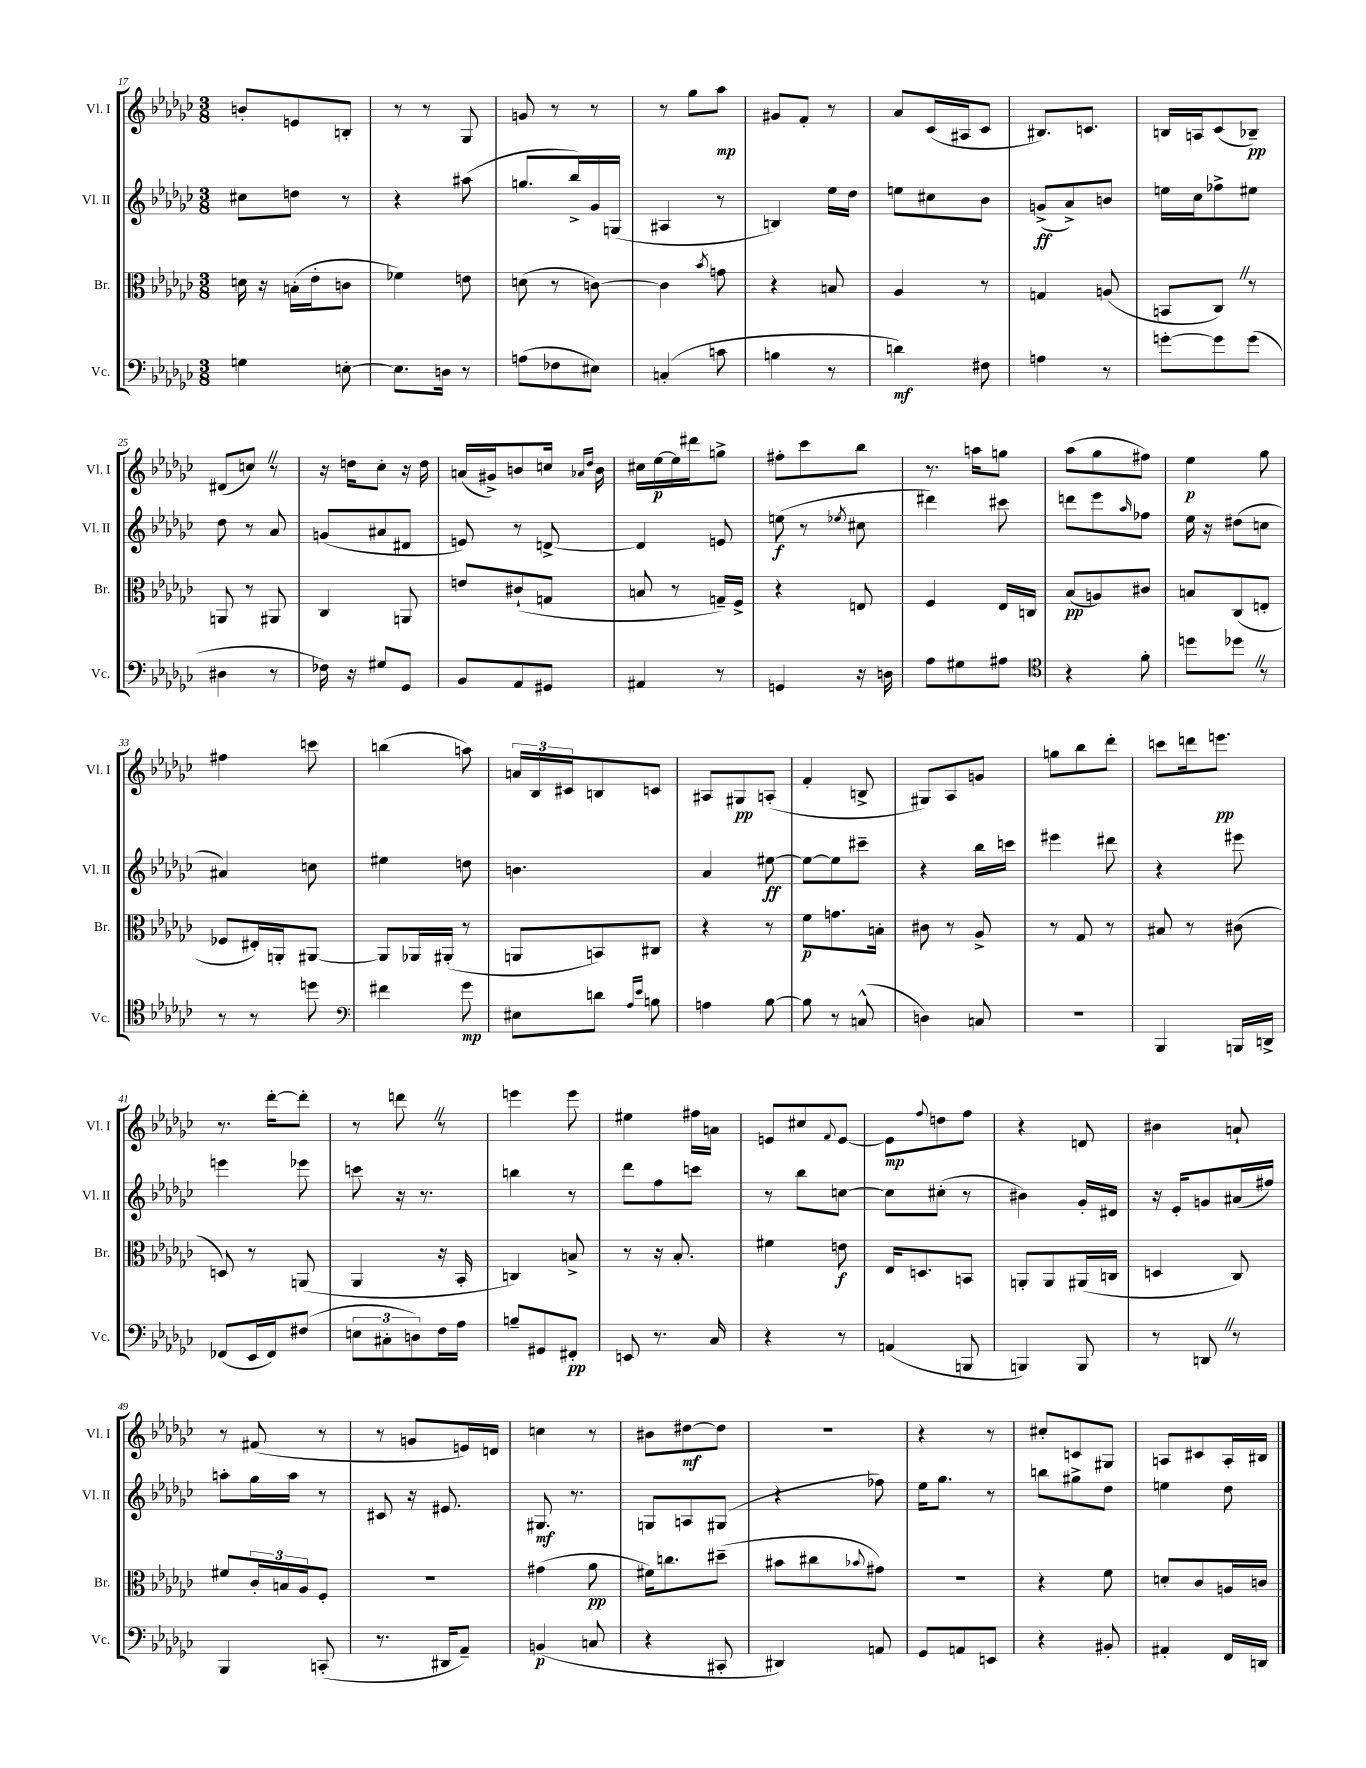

**kern	**kern	**kern	**kern
*staff4	*staff3	*staff2	*staff1
*clefF4	*clefC3	*clefG2	*clefG2
*k[b-e-a-d-g-c-]	*k[b-e-a-d-g-c-]	*k[b-e-a-d-g-c-]	*k[b-e-a-d-g-c-]
*M3/8	*M3/8	*M3/8	*M3/8
4G	16d	8cc#	8b'
.	16r	.	.
.	(16B'	8dd	8e
.	16e-'	.	.
[8E'	8c	8r	8B'
=	=	=	=
8.E]	4f-)	4r	8r
.	.	.	8r
16D	.	.	.
8r	8e	(8aa#	8G-
=	=	=	=
(8A	(8d	8.gg	8g
8F-	8r	.	8r
.	.	16bb-^)	.
8E#)	[8c)	16g-	8r
.	.	(16G	.
=	=	=	=
(4C'	4c]	4A#	8r
.	.	.	8gg-
.	8qb-	.	.
8c	8g	8r	8aa-
=	=	=	=
4B	4r	4B)	8g#
.	.	.	8f'
8r	8B	16ee-	8r
.	.	16dd-	.
=	=	=	=
4d)	4A-	8ee	8a-
.	.	8cc#	(16c-
.	.	.	16A#
8F#	8r	8b-	8c-
=	=	=	=
4A	4G	(8g^	8.B#)
.	.	8a-^)	.
.	.	.	8.c
8r	(8A	8b	.
=	=	=	=
[8g'	8BB	16ee	16B
.	.	16cc-	16A
8g]	8C-)	8ff-^	(8c-
(8g	8r	8ee#	8B-~)
=	=	=	=
4D#	8AA	8dd-	(8d#
.	8r	8r	8cc)
8r	8AA#	8a-	8r
=	=	=	=
16F-)	4C-	(8g	16r
16r	.	.	16dd
8G#	.	8a#	8cc-'
8GG-	8AA	8d#	16r
.	.	.	16dd
=	=	=	=
8BB-	8e	8e)	(16a
.	.	.	16g#^)
8AA-	(8c#`	8r	8b
8GG#	8G	[8d^	16cc
.	.	.	16qqa-
.	.	.	16qqdd-
.	.	.	16b
=	=	=	=
4AA#	8B	4d]	16cc#
.	.	.	[16ee-
.	8r	.	16ee-]
.	.	.	16ddd#
8r	16G~)	8e	8gg^
.	16F^	.	.
=	=	=	=
4GG	4r	(8ee	8ff#'
.	.	8r	8ccc-
.	.	8qee-	.
16r	8E	8cc#	8bb-
16D	.	.	.
=	=	=	=
8A-	4F	4ddd#)	8.r
8G#	.	.	.
.	.	.	16aa
8A#	16E-	8ccc#	8gg
.	16C	.	.
=	=	=	=
*clefC4	*	*	*
4r	(8B-	8ddd	(8aa-
.	8A)	8eee-	8gg-
.	.	16qqaa-	.
8f'	8c#	8ff-	8ff#)
=	=	=	=
8dd	8B	16ee-	4ee-
.	.	16r	.
8dd-	(8C-	(8dd#	.
8r	8E'	8cc	8gg-
=	=	=	=
8r	8F-	4a#)	4ff#
8r	16E#')	.	.
.	16AA'	.	.
8dd	[8AA#	8cc	8ccc
=	=	=	=
*clefF4	*	*	*
4f#	8AA#]	4ee#	(4bb
.	16AA-	.	.
.	(16AA#'	.	.
8g-	8r	8dd	8aa)
=	=	=	=
8E#	8AA	4.b	24a
.	.	.	24B-
.	.	.	24c#
8d	8BB)	.	8B
16qqA-	.	.	.
16qqe-	.	.	.
8B	8C#	.	8c
=	=	=	=
4A	4r	4a-	8A#
.	.	.	8G#
[8B-	8r	[8ee#	(8A'
=	=	=	=
8B-]	8f	8ee#_	4f'
8r	8.g	8ee#]	.
(8C^^	.	8ccc#~	8B^
.	16B'	.	.
=	=	=	=
4D)	8c#	4r	8G#)
.	8r	.	8A-
8C	8A-^	16bb-	8g
.	.	16ccc	.
=	=	=	=
4.r	8r	4eee#	8gg
.	8G-	.	8bb-
.	8r	8ddd#	8ddd-'
=	=	=	=
4BBB-	8B#	4r	8ccc
.	8r	.	16ddd
.	.	.	8.eee
16BBB	(8c#	8eee#	.
16DD^	.	.	.
=	=	=	=
(8FF-	8D)	4eee	8.r
16EE-	8r	.	.
16FF-)	.	.	[16ddd-'
(8F#	(8AA	8eee-	8ddd-']
=	=	=	=
12E	4AA-	8ccc	8r
12C#'	.	.	.
.	.	16r	8ddd
12D)	.	.	.
.	.	8.r	.
16F	16r	.	8r
16A-	16BB-'	.	.
=	=	=	=
8B~	4C)	4bb	4eee
8GG#	.	.	.
8FF#'	8B^	8r	8eee
=	=	=	=
8EE	8r	8ddd-	4ee#
8.r	16r	8ff	.
.	8.B-'	.	.
.	.	8ccc	16ff#
16C-	.	.	16a
=	=	=	=
4r	4f#	8r	8e
.	.	8bb-	8cc#
.	.	.	8qqf
8r	8e	[8cc	[8e
=	=	=	=
(4AA	16E-	8cc]	8e]
.	8.D	.	.
.	.	.	8qqff
.	.	(8cc#'	8dd
8BBB	8BB	8r	8ff
=	=	=	=
4BBB)	8AA'	4b#)	4r
.	8AA	.	.
8BBB	(16AA#	16g-'	8d
.	16C	16d#	.
=	=	=	=
8r	4D	16r	4b#
.	.	16e-'	.
8DD	.	8g	.
8r	8C-)	(16a#	8a`
.	.	16ff#)	.
=	=	=	=
4BBB-	8f#	8aa'	8r
.	24c-'	16gg-	(8f#
.	24B	.	.
.	.	16aa	.
.	24A-	.	.
(8CC'	8F'	8r	8r
=	=	=	=
8.r	4.r	8c#	8r
.	.	16r	8g
16DD#	.	8.e#	.
8AA-~)	.	.	16e)
.	.	.	16d
=	=	=	=
(4BB	(4g#	8.G#	4cc
.	.	8.r	.
8C	8a-	.	8r
=	=	=	=
4r	16f#)	8G	8b#
.	8.cc	.	.
.	.	8A	[8dd#
8CC#'	(8dd#~	(8G#	8dd#]
=	=	=	=
4DD#)	8b#	4r	4.r
.	8cc#	.	.
.	8qqb-	.	.
8AA	8g#)	8ff-)	.
=	=	=	=
8GG-	4.r	16ee-	4r
.	.	8.gg-	.
8AA	.	.	.
8EE	.	8r	8r
=	=	=	=
4r	4r	8bb	8cc#'
.	.	8gg#^	8c
8BB#'	8f	8dd-	8G#
=	=	=	=
4AA#'	8d'	4ee	8A
.	8c-	.	8c#
16FF	16A	8dd-	16A'
16DD	16c	.	16B#
==	==	==	==
*-	*-	*-	*-
